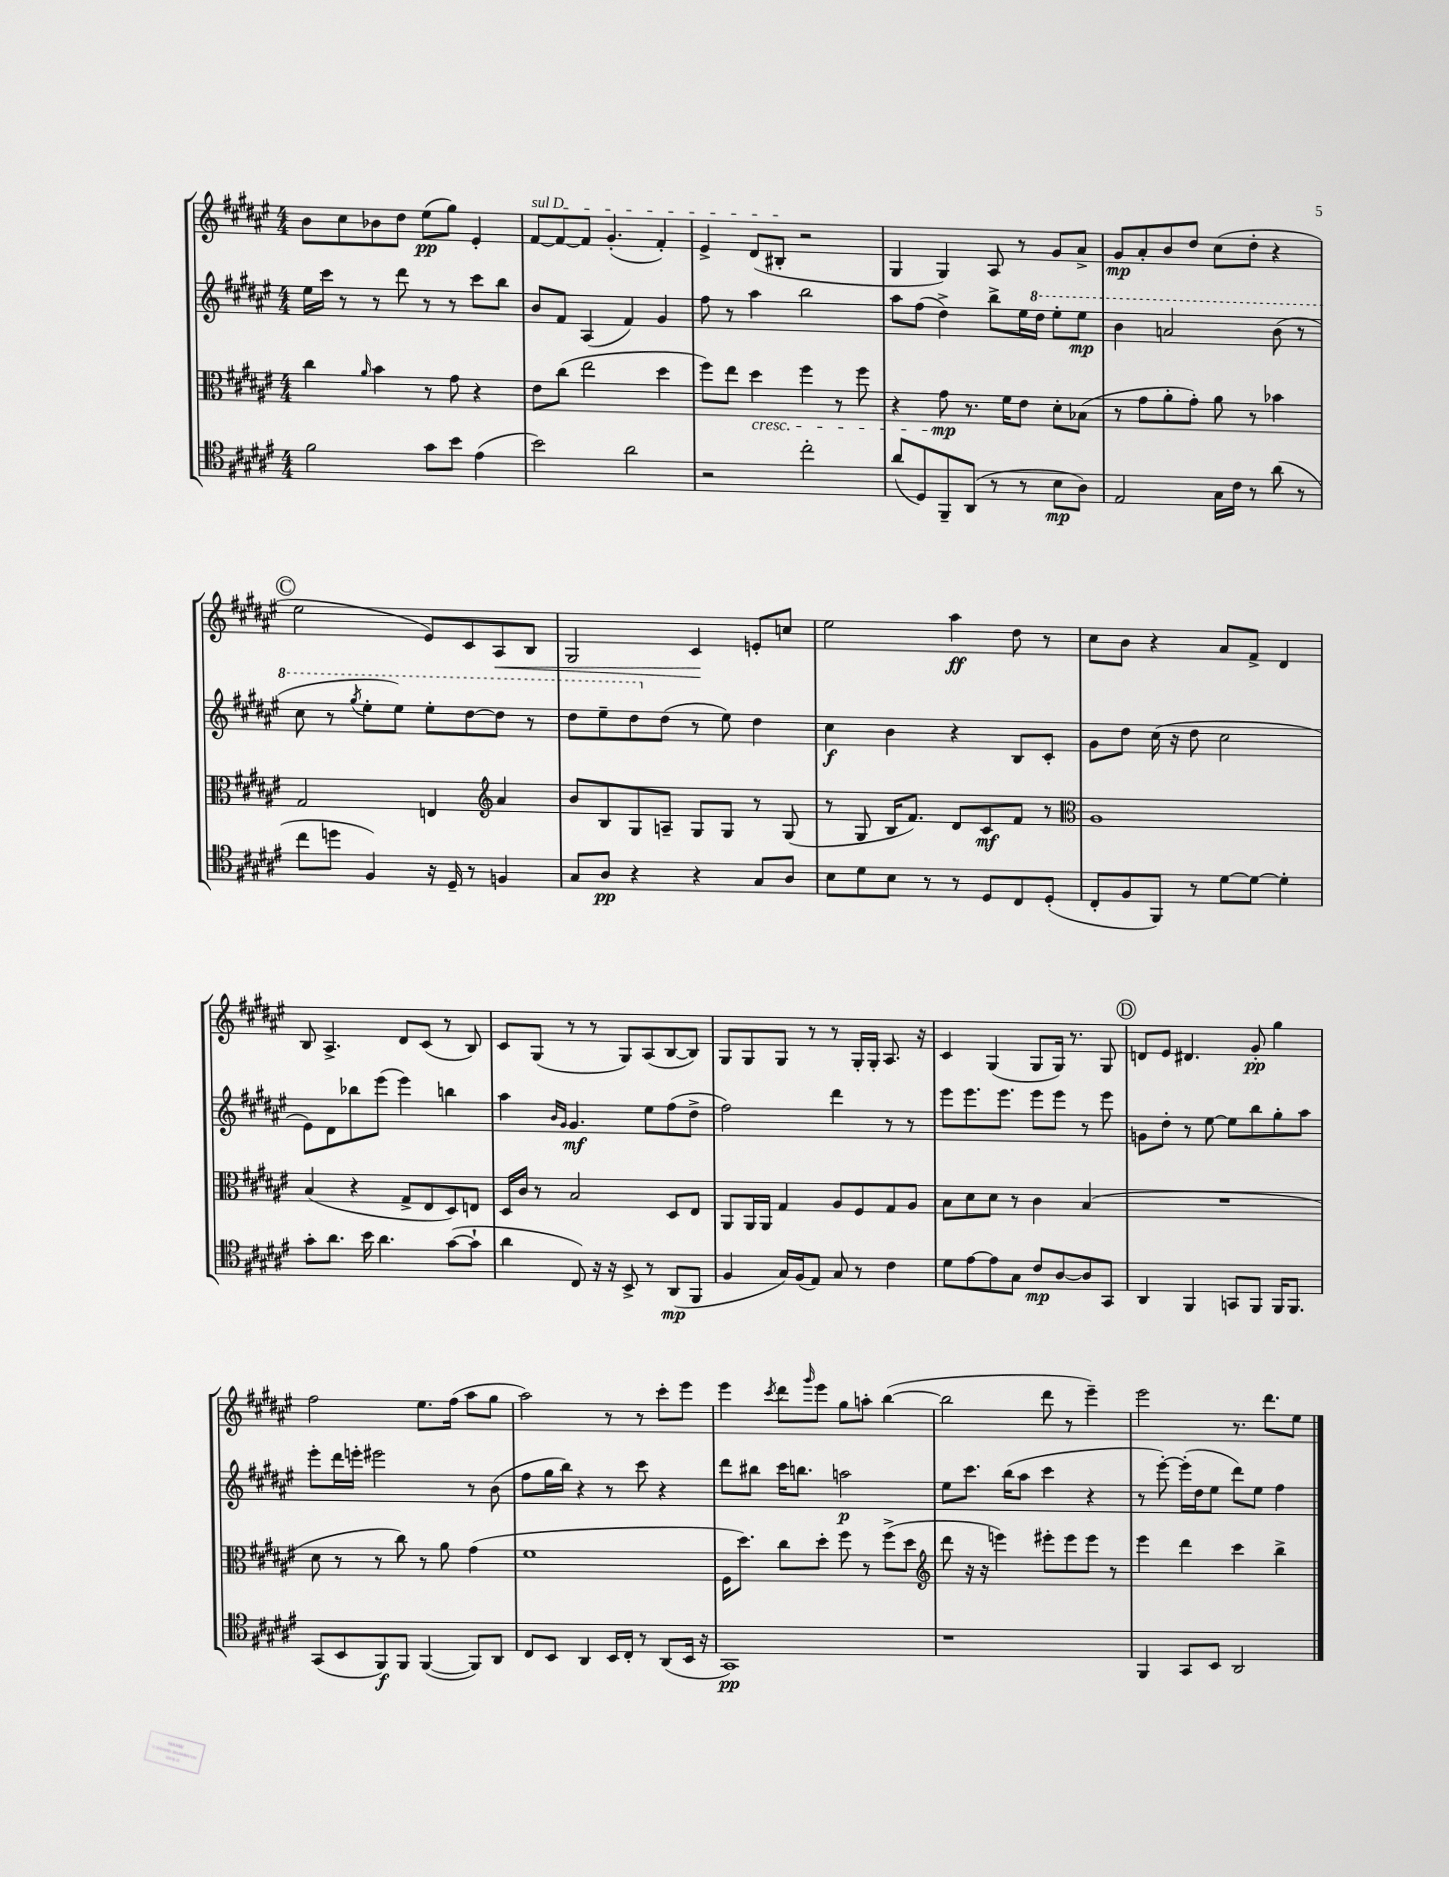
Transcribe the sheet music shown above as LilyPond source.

<<
\new StaffGroup <<
\new Staff = "s0" {
    \clef treble \key fis \major \numericTimeSignature \time 4/4
    b'8 cis''8 bes'8 dis''8 eis''8\pp( gis''8) eis'4-. |
    \once \override TextSpanner.bound-details.left.text = \markup { \italic "sul D" } fis'8~\startTextSpan fis'8~ fis'8 gis'4.-.( fis'4-.) |
    eis'4-> dis'8( bis8-.\stopTextSpan r2 |
    gis4 gis4) ais8 r8 gis'8 ais'8-> |
    gis'8\mp ais'8-. b'8 dis''8 cis''8( dis''8-. r4 |
    \mark \markup { \circle "C" } eis''2 eis'8) cis'8 ais8\< b8 |
    gis2 cis'4\! e'8-. c''8 |
    eis''2 ais''4\ff dis''8 r8 |
    cis''8 b'8 r4 ais'8 fis'8-> dis'4 |
    b8 ais4.-> dis'8 cis'8( r8 b8) |
    cis'8 gis8( r8 r8 gis8) ais8( b8~ b8) |
    gis8 gis8 gis8 r8 r8 gis16-. gis16-. ais8. r16 |
    cis'4 gis4( gis8 gis16) r8. gis8 |
    \mark \markup { \circle "D" } d'8 eis'8 dis'4. gis'8-.\pp gis''4 |
    fis''2 eis''8. fis''16( ais''8 gis''8 |
    ais''2) r8 r8 cis'''8-. eis'''8 |
    eis'''4 \acciaccatura { cis'''8 } dis'''8 \grace { gis'''16 } eis'''8 gis''8 a''8-. b''4~( |
    b''2 dis'''8 r8 eis'''4--) |
    eis'''2 r8. dis'''8. eis''8 \bar "|." |
}
\new Staff = "s1" {
    \clef treble \key fis \major \numericTimeSignature \time 4/4
    eis''16 cis'''16 r8 r8 dis'''8 r8 r8 cis'''8 b''8 |
    b'8 fis'8 ais4( fis'4) gis'4 |
    fis''8 r8 ais''4 b''2 |
    ais''8 fis''8( dis''4->) b''8-> eis''16 \ottava #1 dis'''16 eis'''8-. eis'''8\mp |
    b''4 a''2 b''8( r8 |
    \mark \markup { \circle "C" } cis'''8 r8 \acciaccatura { gis'''8 } eis'''8-. eis'''8) eis'''8-. dis'''8~ dis'''8 r8 |
    dis'''8 eis'''8-- dis'''8 \ottava #0 dis''8( r8 eis''8) dis''4 |
    cis''4\f b'4 r4 b8 cis'8-. |
    gis'8 dis''8 cis''16( r16 dis''8 cis''2 |
    eis'8) dis'8 bes''8 eis'''8( eis'''4) b''4 |
    ais''4 \grace { b'16 gis'16 } gis'4.\mf eis''8 fis''8( dis''8-> |
    fis''2) dis'''4 r8 r8 |
    eis'''8 eis'''8. eis'''8. eis'''8 eis'''8 r8 eis'''8 |
    \mark \markup { \circle "D" } g'8 dis''8-. r8 eis''8~ eis''8 b''8 gis''8-. ais''8 |
    eis'''8-. dis'''16 e'''16-. eis'''2 r8 b'8( |
    fis''8 gis''16 b''16) r4 r8 cis'''8 r4 |
    dis'''8 bis''8 cis'''16 b''8. a''2\p |
    eis''8 cis'''8. b''16( ais''8 cis'''4 r4 |
    r8 eis'''8~-.) eis'''16-.( dis''16 eis''8 dis'''8) eis''8 fis''4 \bar "|." |
}
\new Staff = "s2" {
    \clef alto \key fis \major \numericTimeSignature \time 4/4
    cis''4 \grace { ais'16 } b'4 r8 gis'8 r4 |
    eis'8 cis''8( eis''2 dis''4 |
    fis''8) eis''8 dis''4\cresc fis''4 r8 fis''8 |
    r4 gis'8\mp\! r8. fis'16 eis'8 dis'8-. bes8( |
    r8 gis'8 ais'8-. gis'8-.) ais'8 r8 bes'4 |
    \mark \markup { \circle "C" } gis2 e4 \clef treble ais'4 |
    b'8 b8 gis8 a8-- gis8 gis8 r8 gis8( |
    r8 gis8 b16 fis'8.) dis'8 cis'8\mf fis'8 r8 |
    \clef alto ais1 |
    b4( r4 gis8-> eis8 dis8) e8 |
    dis16 cis'16 r8 b2 dis8 eis8 |
    ais,8 ais,16 ais,16 gis4 ais8 fis8 gis8 ais8 |
    b8 dis'8 dis'8 r8 cis'4 b4( |
    \mark \markup { \circle "D" } R1 |
    dis'8 r8 r8 cis''8) r8 ais'8 gis'4( |
    fis'1 |
    fis16 dis''8.) cis''8 dis''8-. fis''8 r8 fis''8->( dis''8 |
    \clef treble dis'''8 r16 r16 e'''4) eis'''8-. eis'''8 eis'''8 r8 |
    eis'''4 dis'''4 cis'''4 b''4-> \bar "|." |
}
\new Staff = "s3" {
    \clef tenor \key fis \major \numericTimeSignature \time 4/4
    fis'2 gis'8 b'8 eis'4( |
    b'2) ais'2 |
    r2 cis''2-. |
    ais'8( dis8) fis,8-- ais,8( r8 r8 b8\mp ais8) |
    eis2 gis16 cis'16 r8 ais'8( r8 |
    \mark \markup { \circle "C" } cis''8 d''8 fis4) r16 dis16-- r8 f4 |
    gis8 ais8\pp r4 r4 gis8 ais8 |
    b8 dis'8 b8 r8 r8 dis8 cis8 dis8-.( |
    cis8-. fis8 fis,8) r8 dis'8~ dis'8~ dis'4-. |
    gis'8-. ais'8. b'16 ais'4. gis'8~( gis'8-! |
    ais'4 cis8) r16 r16 b,8-> r8 ais,8\mp( fis,8 |
    fis4 gis16) fis16( eis8) gis8 r8 cis'4 |
    dis'8 eis'8~ eis'8 gis8 cis'8\mp ais8~ ais8 gis,8 |
    \mark \markup { \circle "D" } ais,4 fis,4 g,8 fis,8 fis,16 fis,8. |
    gis,8( b,8 fis,8\f) fis,8 fis,4~( fis,8) ais,8 |
    cis8 b,8 ais,4 b,16 cis16-. r8 ais,8( b,16 r16 |
    gis,1\pp) |
    r1 |
    fis,4 gis,8 b,8 ais,2 \bar "|." |
}
>>
>>
\layout { \context { \Score \remove "Bar_number_engraver" } }
